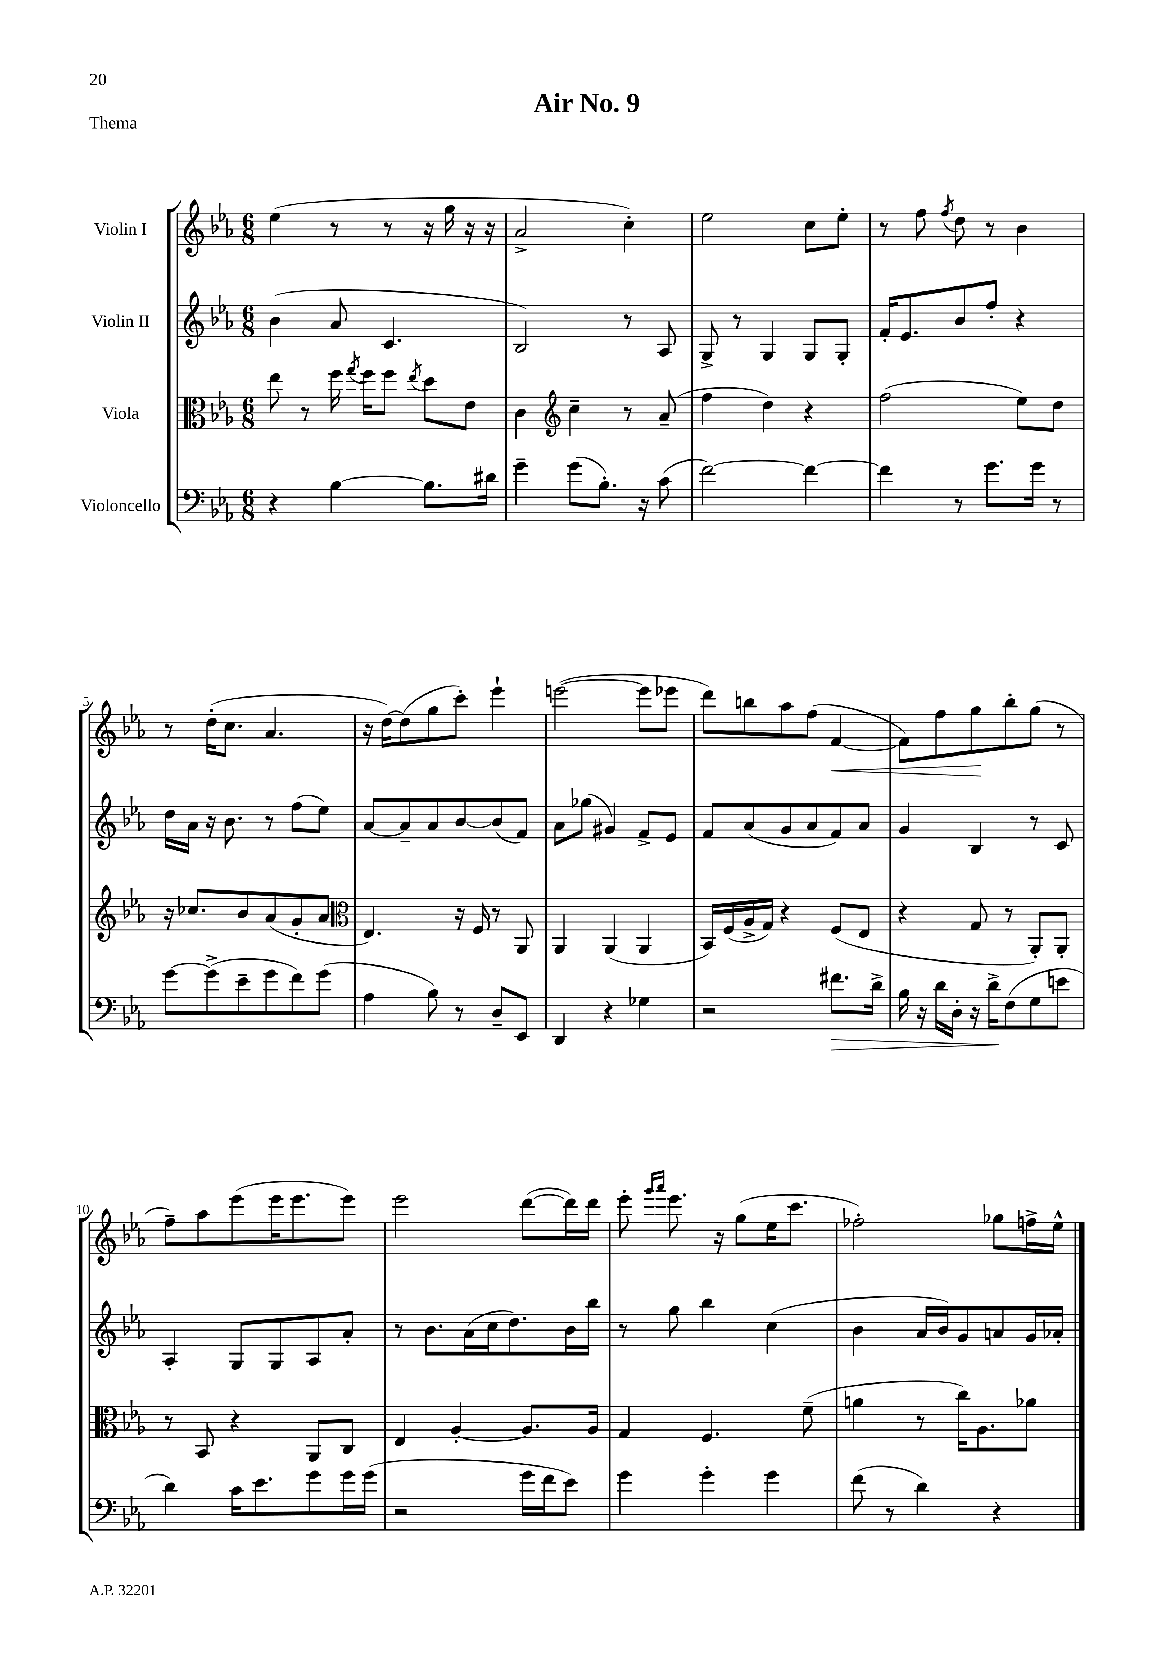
\header { title = "Air No. 9" piece = "Thema" }
<<
\new StaffGroup <<
\new Staff = "s0" \with { instrumentName = "Violin I" } {
    \clef treble \key ees \major \numericTimeSignature \time 6/8
    \autoBeamOff ees''4( r8 r8 r16 g''16 r16 r16 |
    aes'2-> c''4-.) |
    ees''2 c''8[ ees''8]-. |
    r8 f''8 \acciaccatura { f''8 } d''8 r8 bes'4 |
    r8 d''16[-.( c''8.] aes'4. |
    r16 d''16[~) d''8( g''8 c'''8]-.) ees'''4-! |
    e'''2~( e'''8[ ees'''8] |
    d'''8[) b''8 aes''8 f''8]( f'4~\< |
    f'8[) f''8 g''8\! bes''8-. g''8]( r8 |
    f''8[--) aes''8 ees'''8( ees'''16 ees'''8. ees'''8]) |
    ees'''2 d'''8[~( d'''16) d'''16] |
    ees'''8-. \grace { g'''16[ aes'''16] } ees'''8. r16 g''8[( ees''16 c'''8.] |
    fes''2-.) ges''8[ f''16-> ees''16]-^ \bar "|." |
}
\new Staff = "s1" \with { instrumentName = "Violin II" } {
    \clef treble \key ees \major \numericTimeSignature \time 6/8
    \autoBeamOff bes'4( aes'8 c'4. |
    bes2) r8 aes8 |
    g8-> r8 g4 g8[ g8]-. |
    f'16[-. ees'8. bes'8 f''8]-. r4 |
    d''16[ aes'16] r16 bes'8. r8 f''8[( ees''8]) |
    aes'8[~ aes'8-- aes'8 bes'8~ bes'8( f'8]) |
    aes'8[ ges''8]( gis'4) f'8[-> ees'8] |
    f'8[ aes'8( g'8 aes'8 f'8) aes'8] |
    g'4 bes4 r8 c'8 |
    aes4-. g8[ g8 aes8 aes'8]-. |
    r8 bes'8.[ aes'16( c''16 d''8.) bes'16 bes''16] |
    r8 g''8 bes''4 c''4( |
    bes'4 aes'16[ bes'16) g'8 a'8 g'16 aes'16]-. \bar "|." |
}
\new Staff = "s2" \with { instrumentName = "Viola" } {
    \clef alto \key ees \major \numericTimeSignature \time 6/8
    \autoBeamOff ees''8 r8 f''16 \acciaccatura { g''8 } f''16[ f''8] \acciaccatura { ees''8 } d''8[ ees'8] |
    c'4 \clef treble c''4-- r8 aes'8--( |
    f''4 d''4) r4 |
    f''2( ees''8[) d''8] |
    r16 ces''8.[ bes'8 aes'8( g'8-. aes'8] |
    \clef alto ees4.) r16 f16 r8 aes,8 |
    aes,4 aes,4( aes,4 |
    bes,16[) f16( aes16-> g16]) r4 f8[( ees8] |
    r4 g8 r8 aes,8[-.) aes,8]-. |
    r8 bes,8 r4 aes,8[ c8] |
    ees4 aes4~-. aes8.[ aes16] |
    g4 f4. f'8--( |
    a'4 r8 c''16[) aes8. aes'8] \bar "|." |
}
\new Staff = "s3" \with { instrumentName = "Violoncello" } {
    \clef bass \key ees \major \numericTimeSignature \time 6/8
    \autoBeamOff r4 bes4~ bes8.[ dis'16] |
    g'4-- g'8[( bes8.]-.) r16 c'8( |
    f'2~) f'4~ |
    f'4 r8 g'8.[ g'16] r8 |
    g'8[~ g'8->( ees'8-- g'8 f'8) g'8]( |
    aes4 bes8) r8 d8[-- ees,8] |
    d,4 r4 ges4 |
    r2 fis'8.[\> d'16]-> |
    bes16 r16 d'16[ d16]-. r16 d'16[->\! f8( g8 e'8] |
    d'4) c'16[ ees'8. g'8 g'16 g'16]( |
    r2 g'16[ f'16 ees'8]) |
    g'4 g'4-. g'4 |
    f'8( r8 d'4) r4 \bar "|." |
}
>>
>>
